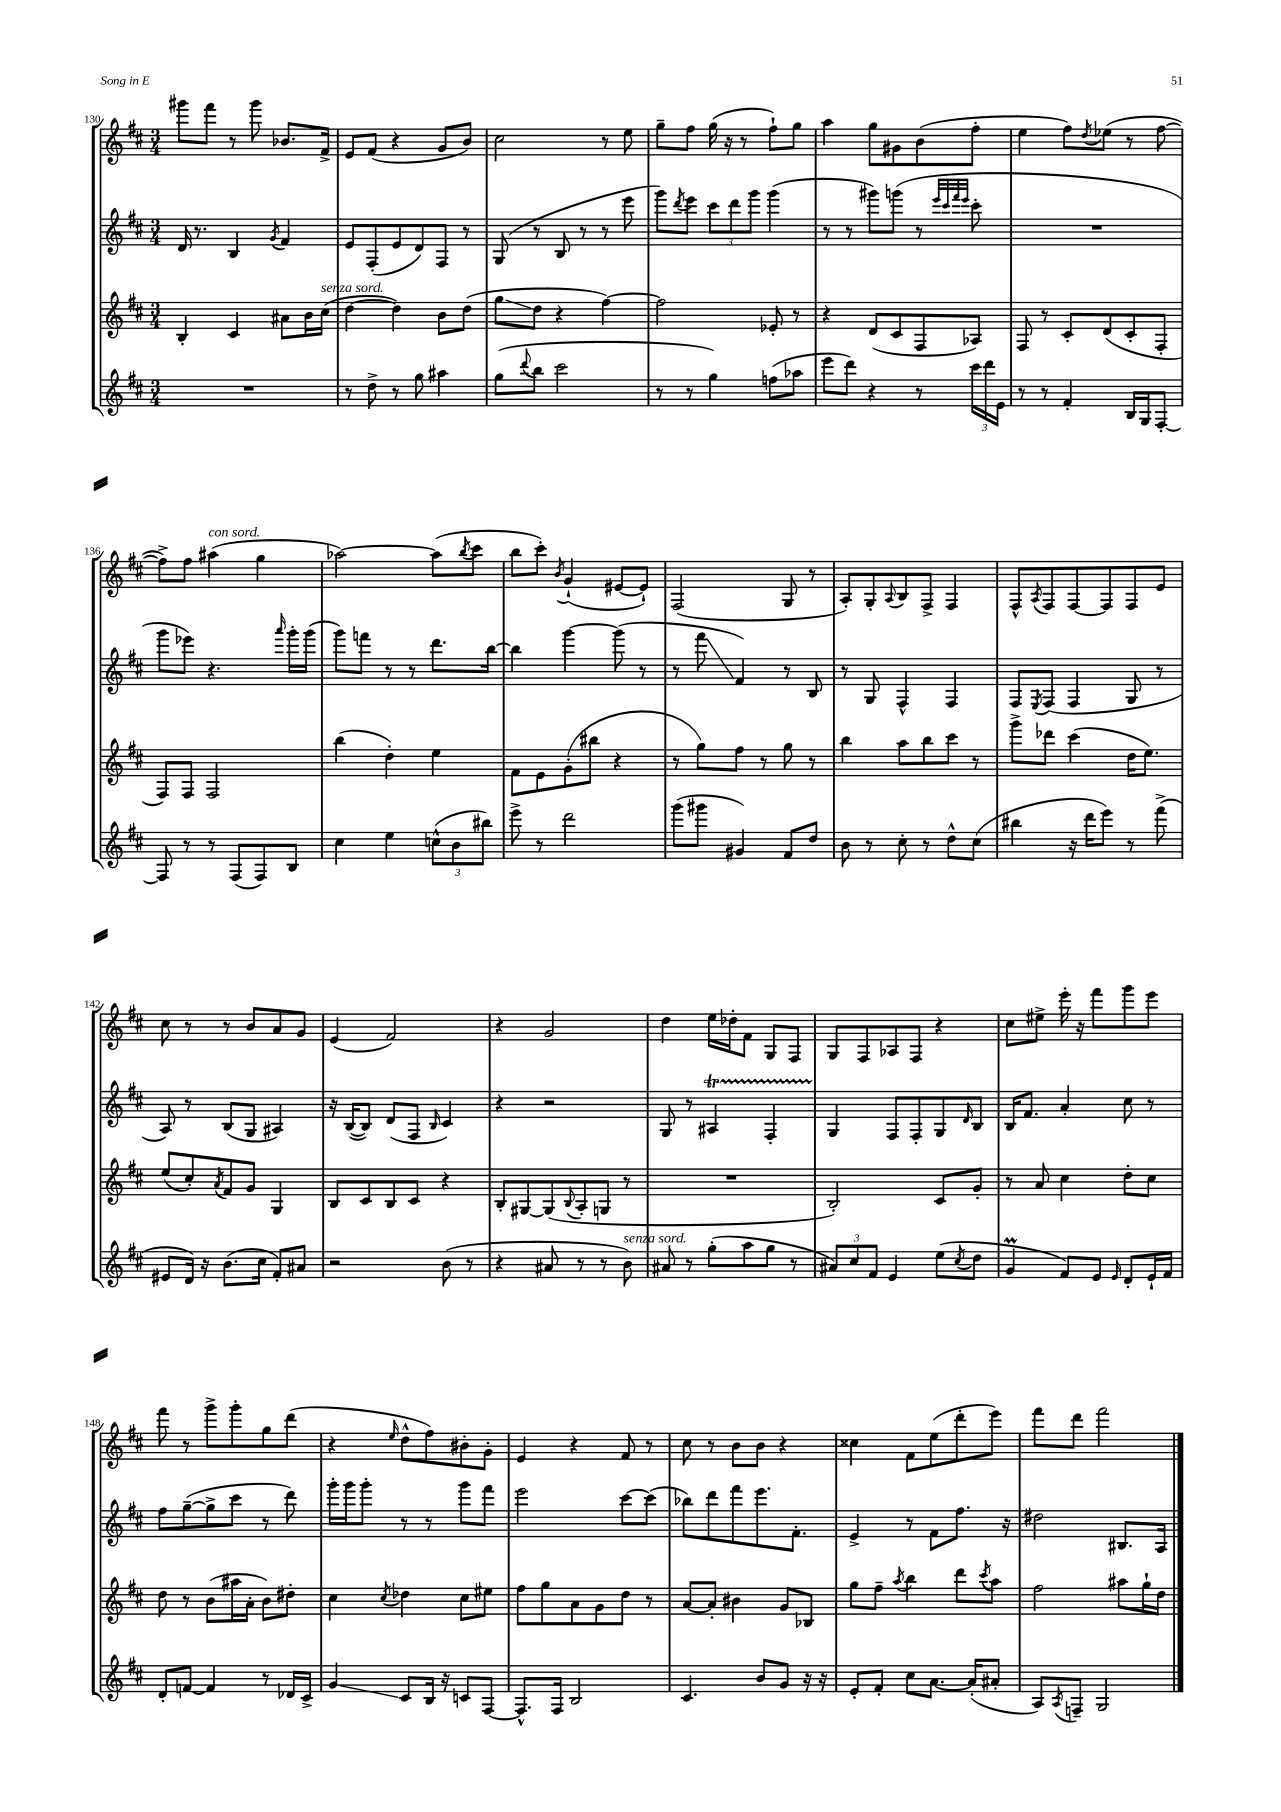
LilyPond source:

<<
\new StaffGroup <<
\new Staff = "s0" {
    \clef treble \key d \major \numericTimeSignature \time 3/4
    gis'''8 fis'''8 r8 gis'''8 bes'8. fis'16-> |
    e'8 fis'8( r4 g'8 b'8) |
    cis''2 r8 e''8 |
    g''8-- fis''8 g''16( r16 r8 fis''8-!) g''8 |
    a''4 g''8 gis'8 b'8( fis''8-. |
    e''4 fis''8) \acciaccatura { d''8 } ees''8( r8 fis''8~ |
    fis''8->) fis''8 ais''4^\markup { \italic "con sord." }( g''4 |
    aes''2~) aes''8( \acciaccatura { b''8 } cis'''8 |
    b''8 cis'''8-.) \acciaccatura { b'8 } g'4-!( eis'8~ eis'8-!) |
    fis2( g8 r8 |
    a8-.) g8-. \appoggiatura { a8 } b8 fis8-> fis4 |
    fis8-^ \acciaccatura { a8 } fis8 fis8~ fis8 fis8 e'8 |
    cis''8 r8 r8 b'8 a'8 g'8 |
    e'4( fis'2) |
    r4 g'2 |
    d''4 e''16 des''16-. fis'8 g8 fis8 |
    g8 fis8 aes8 fis8 r4 |
    cis''8 eis''8-> e'''16-. r16 fis'''8 g'''8 e'''8 |
    fis'''8 r8 g'''8-> g'''8-. g''8 d'''8( |
    r4 \grace { e''16 } d''8-^ fis''8) bis'8-. g'8-. |
    e'4 r4 fis'8 r8 |
    cis''8 r8 b'8 b'8 r4 |
    cisis''4 fis'8 e''8( d'''8-. e'''8) |
    fis'''8 d'''8 fis'''2 \bar "|." |
}
\new Staff = "s1" {
    \clef treble \key d \major \numericTimeSignature \time 3/4
    d'16 r8. b4 \acciaccatura { g'8 } fis'4 |
    e'8 fis8-.( e'8 d'8) fis8 r8 |
    g8( r8 b8 r8 r8 e'''8 |
    g'''8) \acciaccatura { d'''8 } e'''8 \tuplet 3/2 { cis'''8 d'''8 g'''8 } g'''4( |
    r8 r8 gis'''8) g'''8( r8 \grace { e'''32 cis'''32 fis'''32 e'''32 } cis'''8-. |
    R2. |
    g'''8 ees'''8) r4. \grace { a'''16 } g'''16-. g'''16( |
    g'''8) f'''8 r8 r8 d'''8. b''16~ |
    b''4 g'''4~ g'''8( r8 |
    r8 fis'''8\glissando fis'4) r8 b8 |
    r8 g8 fis4-^ fis4 |
    fis8 \acciaccatura { e8 } fis8( fis4 g8 r8 |
    a8) r8 b8( g8 ais4) |
    r16 b16~( b8) d'8( fis8 \grace { b16 } cis'4) |
    r4 r2 |
    g8 r8 ais4\startTrillSpan fis4-. |
    g4\stopTrillSpan fis8 fis8-. g8 \grace { d'16 } b8 |
    b16 fis'8. a'4-. cis''8 r8 |
    fis''8 g''8~--( g''8-> cis'''8 r8 d'''8) |
    g'''16-. g'''16 g'''8-. r8 r8 g'''8 fis'''8 |
    e'''2 cis'''8~ cis'''8( |
    bes''8) d'''8 fis'''8 e'''8. fis'8.-. |
    e'4-> r8 fis'8 fis''8. r16 |
    dis''2 bis8. a16 \bar "|." |
}
\new Staff = "s2" {
    \clef treble \key d \major \numericTimeSignature \time 3/4
    b4-. cis'4 ais'8 b'16 cis''16^\markup { \italic "senza sord." }( |
    d''4~ d''4) b'8 d''8( |
    g''8\glissando d''8 r4 fis''4~) |
    fis''2 ees'8-. r8 |
    r4 d'8( cis'8 fis8 aes8) |
    fis8 r8 cis'8-. d'8( cis'8-. fis8-. |
    fis8) fis8 fis2 |
    b''4( d''4-.) e''4 |
    fis'8 e'8 g'8-.( bis''8 r4 |
    r8 g''8) fis''8 r8 g''8 r8 |
    b''4 a''8 b''8 cis'''8 r8 |
    g'''8-> des'''8 cis'''4( d''16 e''8.) |
    e''8( cis''8-.) \acciaccatura { a'8 } fis'8 g'8 g4 |
    b8 cis'8 b8 cis'8 r4 |
    b8-. gis8~ gis8( \appoggiatura { b8 } a8-. g8 r8 |
    R2. |
    b2-.) cis'8 g'8-. |
    r8 a'8 cis''4 d''8-. cis''8 |
    d''8 r8 b'8( ais''16 a'16-. b'8) dis''8-. |
    cis''4 \acciaccatura { cis''8 } des''4 cis''8 eis''8 |
    fis''8 g''8 a'8 g'8 d''8 r8 |
    a'8~ a'8-. bis'4 g'8 bes8 |
    g''8 fis''8-- \acciaccatura { a''8 } b''4 d'''8 \acciaccatura { cis'''8 } a''8 |
    fis''2 ais''8 g''16-! d''16 \bar "|." |
}
\new Staff = "s3" {
    \clef treble \key d \major \numericTimeSignature \time 3/4
    R2. |
    r8 d''8-> r8 g''8 ais''4 |
    g''8( \appoggiatura { d'''8 } b''8 cis'''2 |
    r8 r8 g''4) f''8( aes''8 |
    e'''8 d'''8) r4 r8 \tuplet 3/2 { cis'''16 d'''16 e'16 } |
    r8 r8 fis'4-. b16 g16 fis8~-. |
    fis8 r8 r8 fis8( fis8) b8 |
    cis''4 e''4 \tuplet 3/2 { c''8-^( b'8 bis''8) } |
    e'''8-> r8 d'''2 |
    g'''8( gis'''8 gis'4) fis'8 d''8 |
    b'8 r8 cis''8-. r8 d''8-^ cis''8( |
    bis''4 r16 d'''16 e'''8) r8 fis'''8->( |
    eis'8 d'16) r16 b'8.( cis''16 fis'8-.) ais'8 |
    r2 b'8( r8 |
    r4 ais'8 r8 r8 b'8^\markup { \italic "senza sord." }) |
    ais'8 r8 g''8-.( a''8 g''8 r8 |
    \tuplet 3/2 { ais'8) cis''8 fis'8 } e'4 e''8( \acciaccatura { cis''8 } d''8 |
    g'4\prall fis'8) e'8 \grace { e'16 } d'8-. e'16-! fis'16 |
    d'8-. f'8~ f'4 r8 des'16 cis'16-> |
    g'4\glissando cis'8 b16 r16 c'8 fis8~ |
    fis8.-^ fis16 b2 |
    cis'4. b'8 g'8 r16 r16 |
    e'8-. fis'8-. cis''8 a'8.~ a'16-.( ais'8-. |
    a8) \acciaccatura { a8 } f8-- g2 \bar "|." |
}
>>
>>
\layout { \context { \Score currentBarNumber = #130 } }
